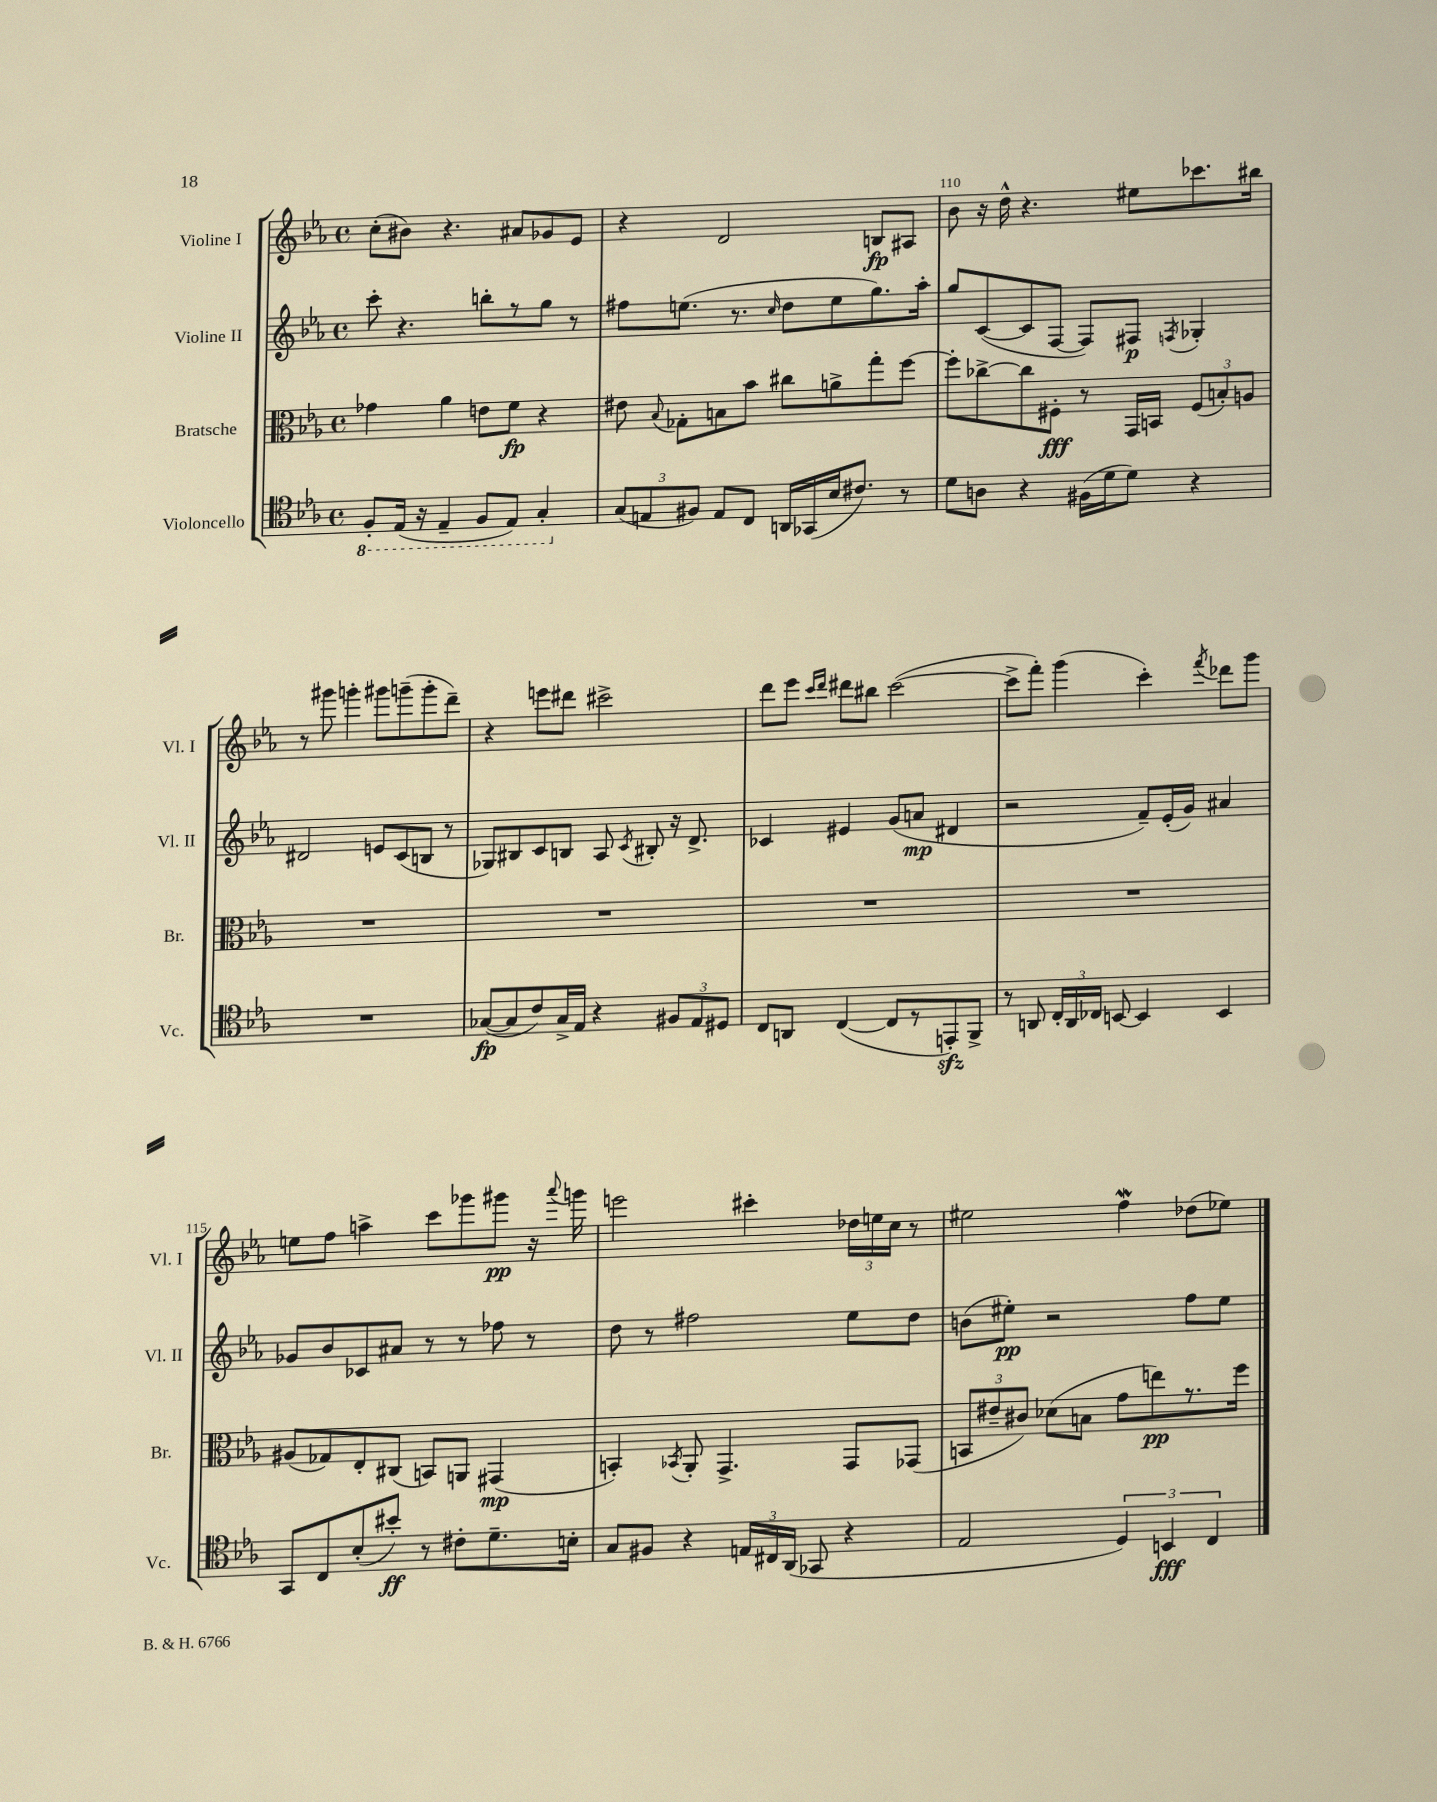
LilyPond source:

<<
\new StaffGroup <<
\new Staff = "s0" \with { instrumentName = "Violine I" shortInstrumentName = "Vl. I" } {
    \clef treble \key ees \major \defaultTimeSignature \time 4/4
    \autoBeamOff c''8[-.( bis'8]) r4. ais'8[ ges'8 ees'8] |
    r4 d'2 b8[\fp ais8] |
    bes'8 r16 d''16-^ r4. eis''8[ ces'''8. bis''16] |
    r8 gis'''8 g'''4-. gis'''8[ g'''8--( g'''8-. d'''8]--) |
    r4 e'''8[ dis'''8] cis'''2-> |
    d'''8[ ees'''8] \grace { c'''16[ d'''16] } dis'''8[ bis''8] c'''2~( |
    c'''8[-> f'''8]-.) g'''4( c'''4-.) \acciaccatura { f'''8 } des'''8[ g'''8] |
    e''8[ f''8] a''4-> c'''8[ ges'''8 gis'''8]\pp r16 \appoggiatura { aes'''8 } g'''16 |
    e'''2 cis'''4-. \tuplet 3/2 { des''16[ e''16 c''16] } r8 |
    eis''2 f''4\mordent des''8[( ees''8]) \bar "|." |
}
\new Staff = "s1" \with { instrumentName = "Violine II" shortInstrumentName = "Vl. II" } {
    \clef treble \key ees \major \defaultTimeSignature \time 4/4
    \autoBeamOff c'''8-. r4. b''8[-. r8 g''8] r8 |
    fis''8[ e''8.]( r8. \grace { c''16 } d''8[ e''8 g''8.) aes''16]-. |
    g''8[ c'8~( c'8 f8]~ f8[) fis8]\p \acciaccatura { f8 } ges4-. |
    dis'2 e'8[ c'8( b8] r8 |
    ges8[) bis8 c'8 b8] aes8 \acciaccatura { c'8 } bis8-. r16 d'8.-> |
    ces'4 eis'4 g'8[( a'8]\mp dis'4 |
    r2 f'8[--) ees'16-.( g'16]) ais'4 |
    ges'8[ bes'8 ces'8 ais'8] r8 r8 fes''8 r8 |
    d''8 r8 fis''2 ees''8[ d''8] |
    b'8[( eis''8]-.\pp) r2 f''8[ eis''8] \bar "|." |
}
\new Staff = "s2" \with { instrumentName = "Bratsche" shortInstrumentName = "Br." } {
    \clef alto \key ees \major \defaultTimeSignature \time 4/4
    \autoBeamOff ges'4 aes'4 e'8[ f'8]\fp r4 |
    eis'8 \appoggiatura { bes8 } ges8[-. b8 bes'8] cis''8[ a'8-> g''8-. f''8]~ |
    f''8[-. ces''8~-> ces''8 fis8]-.\fff r8 g,16[ b,16] \tuplet 3/2 { fis8[( b8-.) a8] } |
    R1 |
    R1 |
    R1 |
    R1 |
    ais8[( ges8) ees8-. cis8]( b,8[) a,8] gis,4\mp( |
    b,4-.) \acciaccatura { bes,8 } aes,8-. g,4.-> g,8[ ges,8]( |
    \tuplet 3/2 { b,8[ eis'8-- cis'8]) } des'8[( b8] g'8[ e''8\pp) r8. f''16] \bar "|." |
}
\new Staff = "s3" \with { instrumentName = "Violoncello" shortInstrumentName = "Vc." } {
    \clef tenor \key ees \major \defaultTimeSignature \time 4/4
    \autoBeamOff \ottava #-1 f,8[-. ees,16]( r16 ees,4-- f,8[ ees,8]) g,4-. \ottava #0 |
    \tuplet 3/2 { g8[( e8 fis8]) } e8[ c8] a,16[ ges,16( bes16 cis'8.]) r8 |
    d'8[ a8] r4 fis16[( d'16 d'8]) r4 |
    R1 |
    ges8[~\fp( ges8 c'8) ges16-> ees16] r4 \tuplet 3/2 { fis8[ ees8 dis8] } |
    c8[ a,8] c4~( c8[ r8 e,8-.\sfz) f,8]-> |
    r8 a,8 \tuplet 3/2 { c16[-. a,16 ces16] } b,8~ b,4 b,4 |
    g,8[ c8 bes8-.( bis'8]-.\ff) r8 cis'8[-. d'8.-- b16]-. |
    g8[ fis8] r4 \tuplet 3/2 { e16[ cis16 aes,16]( } ges,8 r4 |
    ees2 \tuplet 3/2 { d4) b,4\fff c4 } \bar "|." |
}
>>
>>
\layout { \context { \Score currentBarNumber = #108 \override BarNumber.break-visibility = ##(#f #t #t) barNumberVisibility = #(every-nth-bar-number-visible 5) } }
